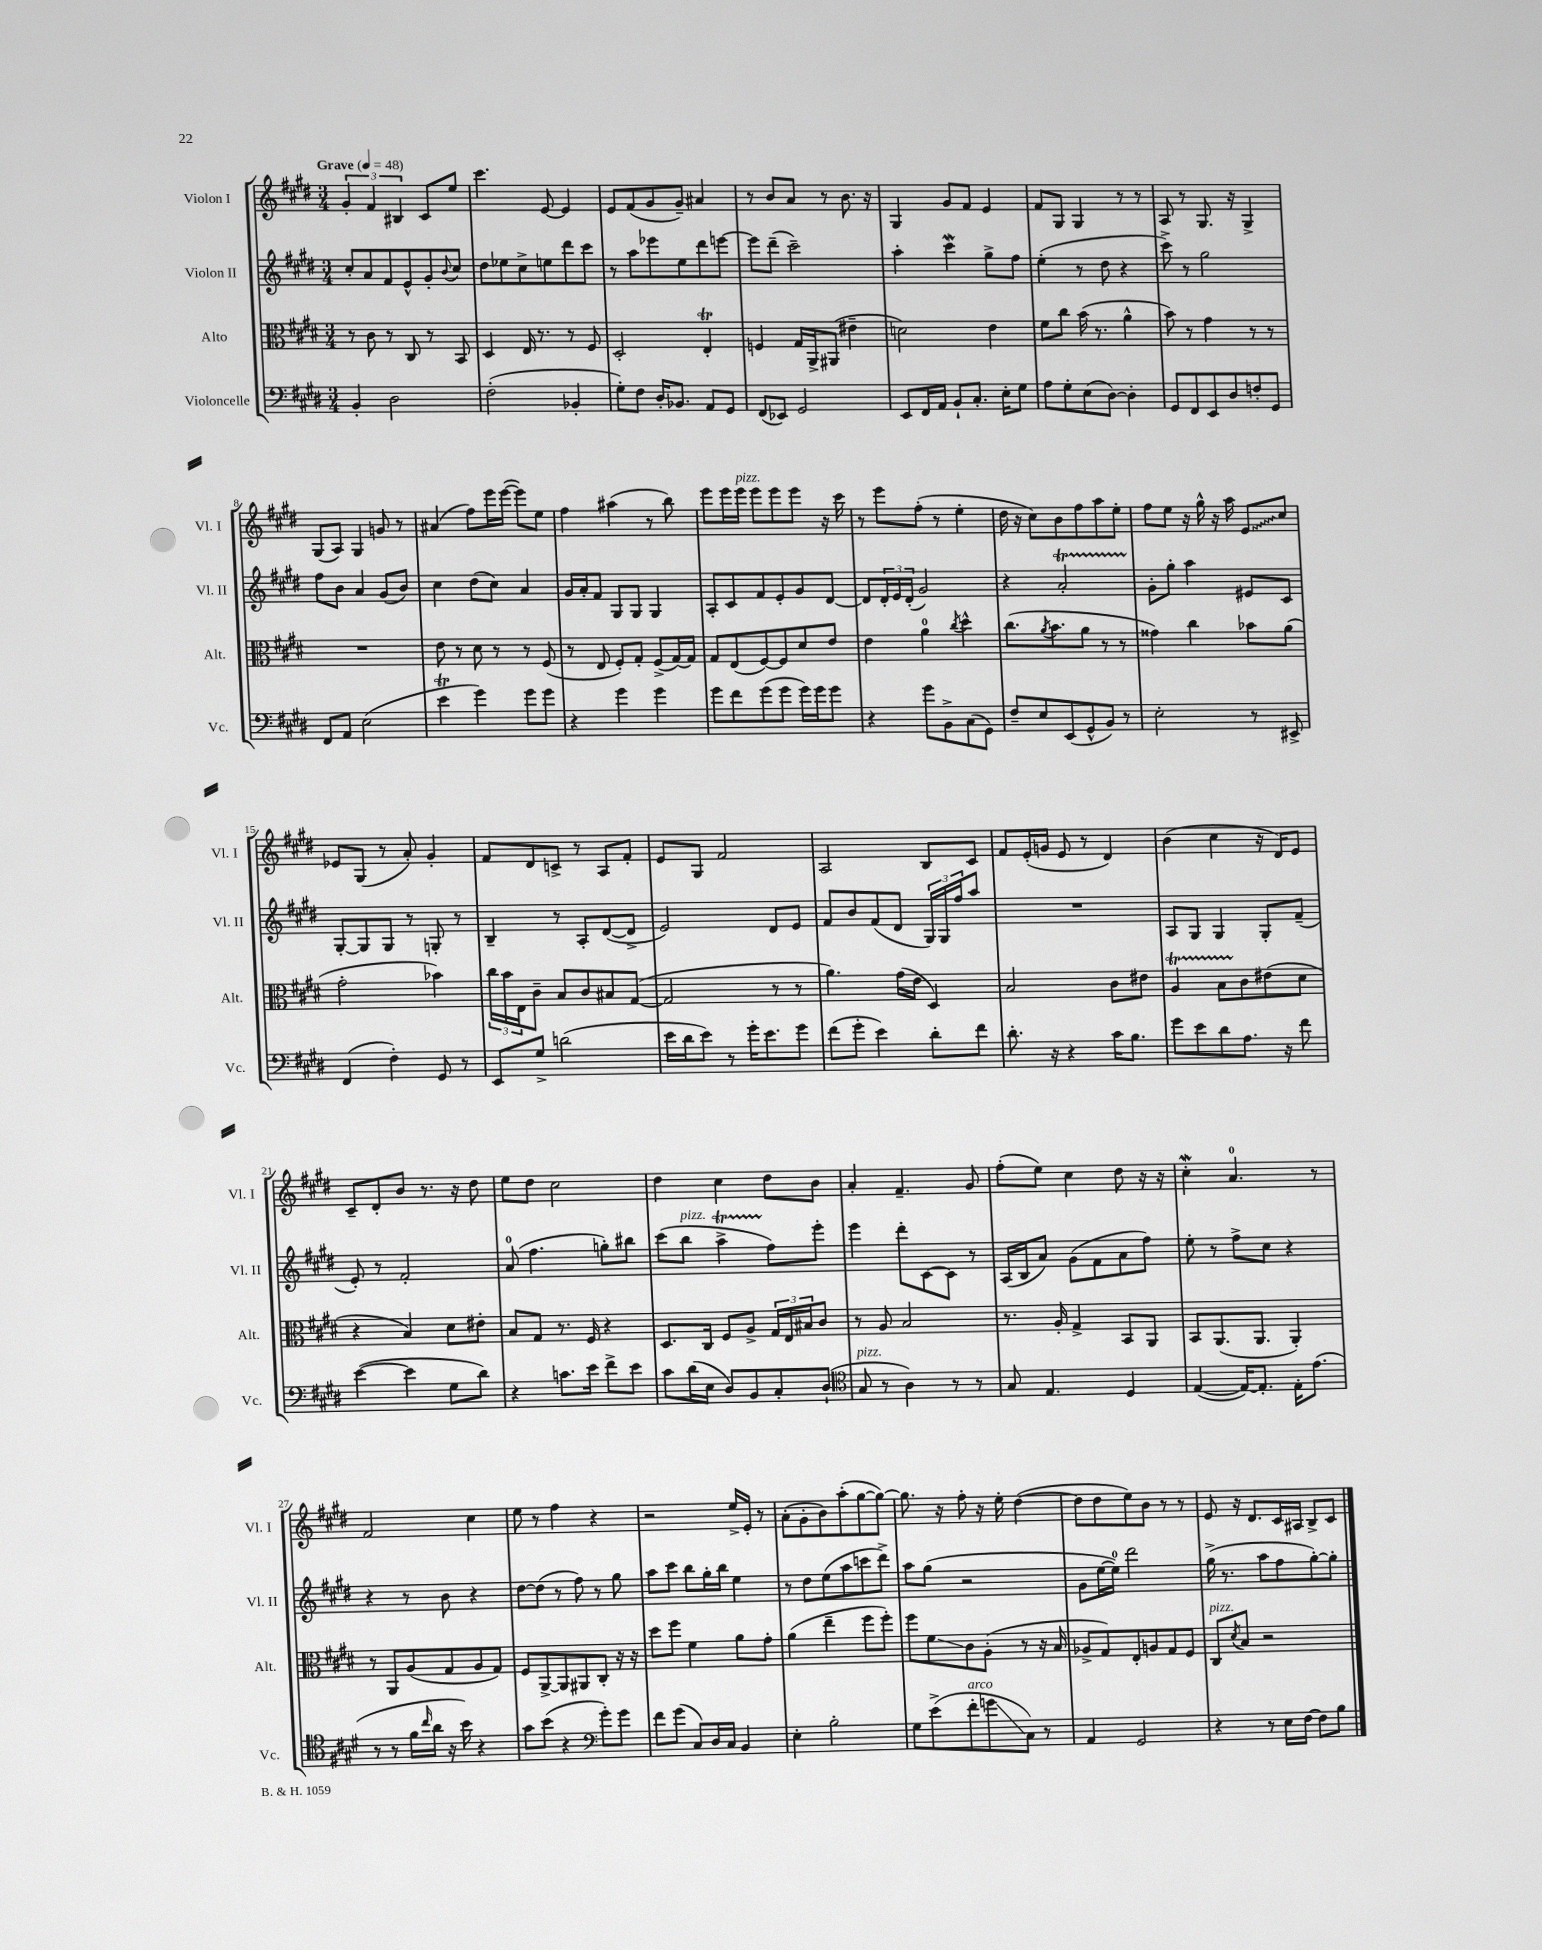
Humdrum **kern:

**kern	**kern	**kern	**kern
*staff4	*staff3	*staff2	*staff1
*clefF4	*clefC3	*clefG2	*clefG2
*k[f#c#g#d#]	*k[f#c#g#d#]	*k[f#c#g#d#]	*k[f#c#g#d#]
*M3/4	*M3/4	*M3/4	*M3/4
*MM48	*MM48	*MM48	*MM48
4BB'/	8r	8cc#'/L	6g#'/
.	8c#\	8a/	.
.	.	.	6f#/
2D#\	8r	8f#/	.
.	.	.	6B#/
.	8C#/	8e^^/	.
.	8r	8g#'/	8c#/L
.	.	8qqb/	.
.	8BB/	8cc#/J	8ee/J
=	=	=	=
(2F#'\	4D#/	8dd#\L	4.ccc#\
.	.	8ee-\	.
.	16E/	8cc#^\	.
.	8.r	.	.
.	.	8ee\	[8e/
4BB-'/	8r	8ddd#\	4e/]
.	8F#/	8ccc#\J	.
=	=	=	=
8G#'\L)	2D#'/	8r	8e/L
8F#\J	.	8aa\L	(8f#/
16D#'/LK	.	8eee-\	8g#/
8.BB-/J	.	.	.
.	.	8ee\	8g#~/J)
8AA/L	4E'/	8ddd#\	4a#/
8GG#/J	.	[8eee\J	.
=	=	=	=
(8FF#/L	4F/	8eee\]L	8r
8EE-/J)	.	(8ddd#~\J	8b/L
2GG#/	16G#/LL	2ccc#~\)	8a/J
.	16AA^/J	.	.
.	(8AA#/J	.	8r
.	4e#~\	.	8.b\
.	.	.	16r
=	=	=	=
8EE/L	2d\)	4aa'\	4G#/
16FF#/L	.	.	.
16AA/JJ	.	.	.
8BB`/L	.	4ccc#\	8g#/L
8.C#'/J	.	.	8f#/J
.	4e\	8gg#^\L	4e/
16E'\LK	.	.	.
8G#\J	.	8ff#\J	.
=	=	=	=
8A\L	8f#\L	(4ee'\	8f#/L
8G#'\	8cc#\J	.	8G#/J
(8E\	(16b\	8r	4G#/
.	8.r	.	.
[8D#\J)	.	8dd#\	.
4D#'\]	4a^^\	4r	8r
.	.	.	8r
=	=	=	=
8GG#/L	8b\)	8ccc#^\)	8A/
8FF#/	8r	8r	8r
8EE/	4g#\	2gg#\	8.G#/
8D#/	.	.	.
.	.	.	16r
8F'/	8r	.	4G#^/
8GG#/J	8r	.	.
=	=	=	=
8FF#/L	2.r	8ff#\L	(8G#/L
8AA/J	.	8b\J	8A/J)
(2E\	.	4a/	4G#/
.	.	(8g#/L	8g/
.	.	8b/J)	8r
=	=	=	=
4e\	8e\	4cc#\	(4a#/
.	8r	.	.
4g#\)	8d#\	(8dd#\L	8ff#\L)
.	8r	8cc#\J)	16eee\L
.	.	.	([16eee\JJ
8g#\L	8r	4a/	8eee\]L)
8g#\J	(8F#/	.	8ee\J
=	=	=	=
4r	8r	16g#/LL	4ff#\
.	.	16a'/J	.
.	8E/	8f#/J	.
4g#\	8F#'/L)	8G#/L	(4aa#\
.	8G#'/J	8G#/J	.
4g#\	(8F#^/L	4G#/	8r
.	[16G#/L)	.	8bb\)
.	16G#/]JJ	.	.
=	=	=	=
8g#\L	8G#/L	8A'/L	8eee\L
8f#\	(8E/	8c#/	16eee\L
.	.	.	16eee\JJ
(8g#\	[8F#/)	8f#/	8eee\L
8g#\J	8F#/]	8e'/	8eee\
16g#\LL)	8d#/	8g#/	8eee\J
16g#\J	.	.	.
8g#\J	8e/J	[8d#/J	16r
.	.	.	16ccc#\
=	=	=	=
4r	4e\	8d#/]L	8r
.	.	24d#'/L	8eee\L
.	.	24e/	.
.	.	(24d#'/JJ	.
8g#\L	4a\	2g#/)	(8ff#'\J
8BB^\	.	.	8r
.	8qcc#/	.	.
(8C#\	4dd#^^\	.	4ee'\
8GG#\J)	.	.	.
=	=	=	=
8F#~/L	(8.cc#\L	4r	16dd#\
.	.	.	16r
8E/	.	.	8cc#\L)
.	8qa/	.	.
.	8.b\	.	.
(8EE/	.	2a'/	8b\
8GG#^^/	8a\J	.	8ff#\
8BB/J)	8r	.	8aa\
8r	8r	.	8ee'\J
=	=	=	=
2E'\	4g##\)	8g#'\L	8ff#\L
.	.	8gg#'\J	8ee\J
.	4cc#\	4aa\	16r
.	.	.	16gg#^^\
.	.	.	16r
.	.	.	16aa\
8r	8b-\L	8e#/L	8e/L
8EE#^/	(8a\J	8c#/J	8cc#/J
=	=	=	=
(4FF#/	2g#'\	[8G#'/L	8e-/L
.	.	8G#/]	(8G#/J
4F#'\)	.	8G#/J	8r
.	.	8r	8a'/)
8GG#/	4b-\)	8G'/	4g#'/
8r	.	8r	.
=	=	=	=
8EE/L	24cc#\LL	4B~/	8f#/L
.	24b\	.	.
.	24E\J	.	.
8G#^/J	8c#~\J	.	8d#/
(2d\	8B/L	8r	8c^/J
.	8c#/	8A'/L	8r
.	8B#/	([8d#/	8A/L
.	([8G#/J	8d#^/]J	8f#'/J
=	=	=	=
16e\LL	2G#/]	2e/)	8e/L
16d#\J	.	.	.
8e\J)	.	.	8G#/J
8r	.	.	2f#/
16g#'\LK	.	.	.
8.e\	.	.	.
.	8r	8d#/L	.
8g#\J	8r	8e/J	.
=	=	=	=
(8f#\L	4.a\)	8f#/L	2A/
8g#'\J	.	8b/	.
4e\)	.	(8f#/	.
.	(16g#\LL	8d#/J	.
.	16e\JJ	.	.
8d#'\L	4D#/)	24G#/LL)	8B/L
.	.	24G#/	.
.	.	24ff#/J	.
8f#\J	.	8aa/J	8c#/J
=	=	=	=
8.d#'\	2B/	2.r	8f#/L
.	.	.	(16e'/L
16r	.	.	16g/JJ
4r	.	.	8e/
.	.	.	8r
16c#\LK	8c#\L	.	4d#/)
8.B\J	.	.	.
.	8e#\J	.	.
=	=	=	=
8g#\L	4A/	8A/L	(4b\
8e\	.	8G#/J	.
8d#\	8B\L	4G#/	4cc#\
8.A\J	8c#\	.	.
.	(8e#\	8G#'/L	16r
16r	.	.	16d#/LK)
8f#\	8d#\J	(8f#~/J	8e/J
=	=	=	=
([4e\	4r	8e'/)	8c#~/L
.	.	8r	8d#'/
4e\]	4B/)	2f#'/	8b/J
.	.	.	8.r
8G#\L	8d#\L	.	.
.	.	.	16r
8d#\J)	8e#'\J	.	8dd#\
=	=	=	=
4r	8B/L	(8a/	8ee\L
.	8G#/J	4.ff#\	8dd#\J
8.c\L	8.r	.	2cc#\
16e\Jk	16F#/	.	.
8f#^\L	4r	8gg'\L)	.
8e\J	.	8bb#\J	.
=	=	=	=
8c#\L	8.D#/L	(8ccc#\L	4dd#\
(16d#\L	.	8bb\J	.
16E\JJ	16C#/Jk	.	.
8D#/L)	8F#/L	4aa^\	4cc#\
8BB/	8A^/J	.	.
8C#'/	24G#/LL	8ff#\L)	8dd#\L
.	24E/	.	.
.	24B#/J	.	.
(8D#`/J	8c#/J	8eee'\J	8b\J
=	=	=	=
*clefC4	*	*	*
8G#/	8r	4eee\	4a'/
8r	8A/	.	.
4A\)	2B/	8ddd#'\L	4.f#~/
.	.	[8c#\	.
8r	.	8c#\]J	.
8r	.	8r	8g#/
=	=	=	=
8G#/	8.r	(16A/LL	(8ff#'\L
.	.	16B/J	.
4.E/	.	8a/J)	8ee\J)
.	16A'/	.	.
.	4G#^/	(8g#\L	4cc#\
.	.	8f#\	.
4D#/	8BB/L	8a\	8dd#\
.	8AA/J	8ff#\J)	16r
.	.	.	16r
=	=	=	=
([4E/	8BB/L	8ee'\	4cc#'\
.	(8.AA/	8r	.
16E/_LK)	.	8ff#^\L	4.a/
8.E'/]J	8.AA/J	.	.
.	.	8cc#\J	.
16E'\LK	4AA'/)	4r	.
(8.e\J	.	.	.
.	.	.	8r
=	=	=	=
8r	8r	4r	2f#/
8r	8AA/L	.	.
16f#\LL	(8A/	8r	.
16qqcc#/	.	.	.
16a\JJ	.	.	.
16r	8G#/	8b\	.
16b\)	.	.	.
4r	8A/	4r	4cc#\
.	8G#/J)	.	.
=	=	=	=
8g#\L	8F#/L	[8dd#\L	8ee\
(8b\J	[8AA^/	(8dd#\]J	8r
4r	8AA/]	8r	4ff#\
.	8AA#/	8ff#\)	.
*clefF4	*	*	*
8g#'\L)	8C#'/J	8r	4r
8g#\J	16r	8gg#\	.
.	16r	.	.
=	=	=	=
8f#\L	8dd#\L	8aa\L	2r
(8g#\J	8ff#\J	8ccc#\J	.
8C#/L)	4f#\	8bb\L	.
16D#/L	.	16gg#'\L	.
16C#/JJ	.	16bb\JJ	.
4BB/	8a\L	4ee\	16ee^/LL
.	.	.	16e'/JJ
.	8g#'\J	.	8r
=	=	=	=
4E'\	(4a\	8r	(8a'\L
.	.	8dd#\L	8g#'\
2B'\	4ee~\	(8ee\	8b\)
.	.	8aa\	(8aa'\
.	8ff#\L	8ccc\	[8gg#\
.	8ff#'\J)	8ddd#^\J)	8gg#\_J)
=	=	=	=
8G#\L	8ff#\L	8aa\L	8.gg#\]
(8e^\	8f#\	(8gg#\J	.
.	.	.	16r
8f#'\	8c#\	2r	8ff#'\
8g\	(8A'\J	.	16r
.	.	.	16ee'\
8C#\J)	8r	.	([4dd#\
8r	16r	.	.
.	16B/	.	.
=	=	=	=
4AA/	8A-^/L	8g#\L	8dd#\]L
.	8G#/)	[16ee\L	8dd#\
.	.	16ee\]JJ)	.
2GG#/	8E'/	2ddd#\	8ee\)
.	8A/	.	8b\J
.	8G#/	.	8r
.	8F#/J	.	8r
=	=	=	=
4r	8C#/L	(16gg#^\	8e/
.	.	8.r	.
.	8qd#/	.	.
.	8B/J	.	16r
.	.	.	8.d#/L
8r	2r	8aa\L	.
16E\LL	.	8ff#\	16c#/L
[16F#\JJ	.	.	16A#/JJ
8F#\]L	.	[8gg#'\)	8B^/L
8B\J	.	8gg#'\]J	8c#/J
==	==	==	==
*-	*-	*-	*-
